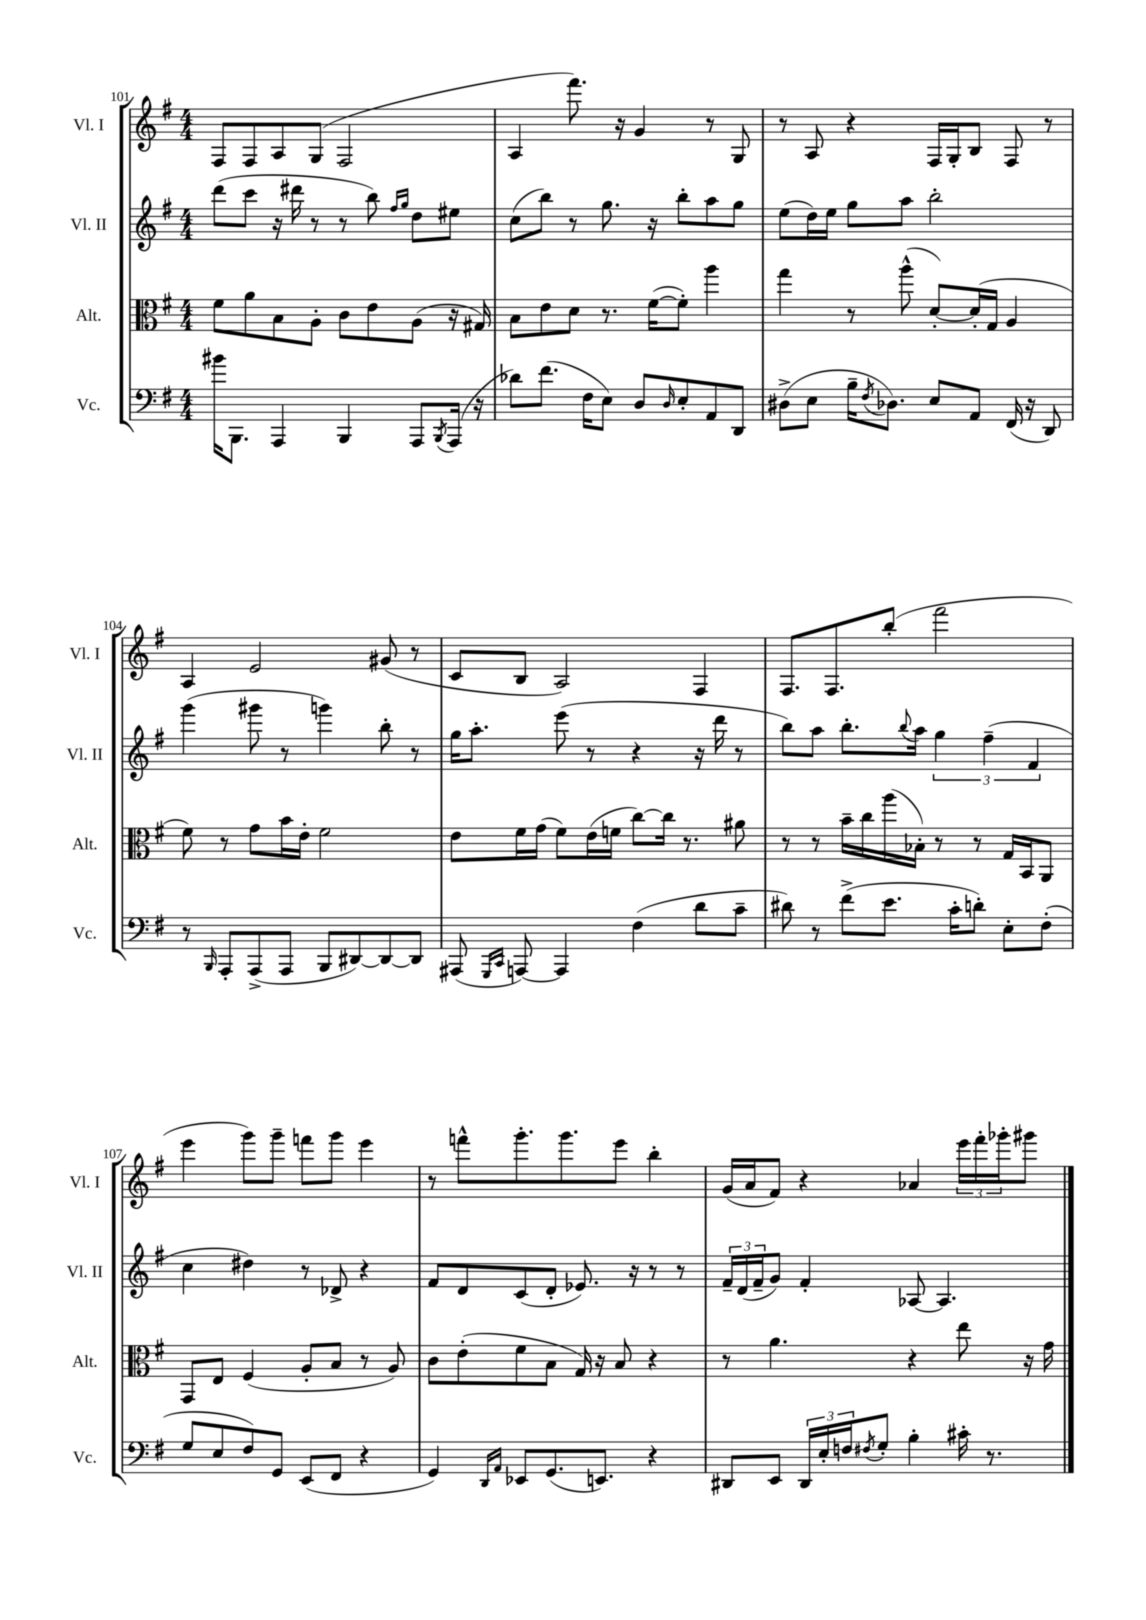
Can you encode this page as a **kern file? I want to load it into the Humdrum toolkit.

**kern	**kern	**kern	**kern
*staff4	*staff3	*staff2	*staff1
*clefF4	*clefC3	*clefG2	*clefG2
*k[f#]	*k[f#]	*k[f#]	*k[f#]
*M4/4	*M4/4	*M4/4	*M4/4
16b#	8f#	(8ddd	8F#
8.BBB	.	.	.
.	8a	8ccc	8F#
4AAA	8B	16r	8A
.	.	16ddd#	.
.	8A'	8r	(8G
4BBB	8c	8r	2F#
.	8e	8bb)	.
.	.	16qqff#	.
.	.	16qqgg	.
8AAA	(8A	8dd	.
8qBBB	.	.	.
(16AAA	16r	8ee#	.
16r	16G#)	.	.
=	=	=	=
8d-)	8B	(8cc	4A
(8.f#	8e	8bb)	.
.	8d	8r	8.fff#)
16F#	.	.	.
8E)	8.r	8.gg	.
.	.	.	16r
8D	.	.	4g
.	([16f#	16r	.
16qqD	.	.	.
8E'	8f#'])	8bb'	.
8AA	4aa	8aa	8r
8DD	.	8gg	8G
=	=	=	=
(8D#^	4gg	(8ee	8r
8E	.	16dd)	8A
.	.	16ee	.
16B~	8r	8gg	4r
8qF#	.	.	.
8.D-)	.	.	.
.	(8aa^^	8aa	.
8E	[8d')	2bb'	16F#
.	.	.	16G'
8AA	(16d']	.	8B
.	16G	.	.
(16FF#	4A	.	8F#
16r	.	.	.
8DD)	.	.	8r
=	=	=	=
8r	8f#)	(4ggg	4A
16qqBBB	.	.	.
8AAA'	8r	.	.
(8AAA^	8g	8ggg#	2e
8AAA	16b	8r	.
.	16e'	.	.
8BBB	2f#	4ggg)	.
[8DD#)	.	.	.
8DD#_	.	8bb'	(8g#
8DD#]	.	8r	8r
=	=	=	=
(8AAA#	8e	16gg	8c
.	.	8.aa'	.
16qqGGG	.	.	.
16qqCC	.	.	.
[8AAA)	16f#	.	8B
.	(16g	.	.
4AAA]	8f#)	(8eee	2A)
.	(16e	8r	.
.	16f	.	.
(4F#	[8cc)	4r	.
.	16cc]	.	.
.	8.r	.	.
8d	.	16r	4F#
.	.	16ddd	.
8c~	8a#	8r	.
=	=	=	=
8d#)	8r	8bb)	8.F#
8r	8r	8aa	.
.	.	.	8.F#
(8f#^	16b~	8.bb'	.
.	16cc	.	.
8.e	(16aa	.	(8bb'
.	.	8qqbb	.
.	16B-')	16aa	.
.	8r	6gg	2fff#
16c'	.	.	.
8d')	8r	.	.
.	.	(6ff#~	.
8E'	16G	.	.
.	16BB	.	.
.	.	6f#	.
(8F#'	8AA	.	.
=	=	=	=
8G	8GG	4cc	4eee
8E	8E	.	.
8F#)	(4F#	4dd#)	8ggg)
8GG	.	.	8ggg~
(8EE	8A'	8r	8fff
8FF#	8B	8d-^	8ggg
4r	8r	4r	4eee
.	8A)	.	.
=	=	=	=
4GG)	8c	8f#	8r
.	(8e'	8d	8fff^^
16qqDD	.	.	.
16qqAA	.	.	.
8EE-	8f#	(8c	8.ggg'
(8.GG	8B	8d'	.
.	.	.	8.ggg
.	16G)	8.e-)	.
8.EE)	16r	.	.
.	8B	.	8eee
.	.	16r	.
4r	4r	8r	4bb'
.	.	8r	.
=	=	=	=
8DD#	8r	24f#~	(16g
.	.	(24d	.
.	.	.	16a
.	.	24f#~	.
8EE	4.a	8g)	8f#)
24DD#	.	4f#'	4r
24E'	.	.	.
24F	.	.	.
8qF#	.	.	.
8G'	.	.	.
4B'	4r	[8A-	4a-
.	.	4.A-]	.
16c#'	8ee	.	24eee
.	.	.	24fff#'
8.r	.	.	.
.	.	.	24ggg-'
.	16r	.	8ggg#
.	16g	.	.
==	==	==	==
*-	*-	*-	*-
